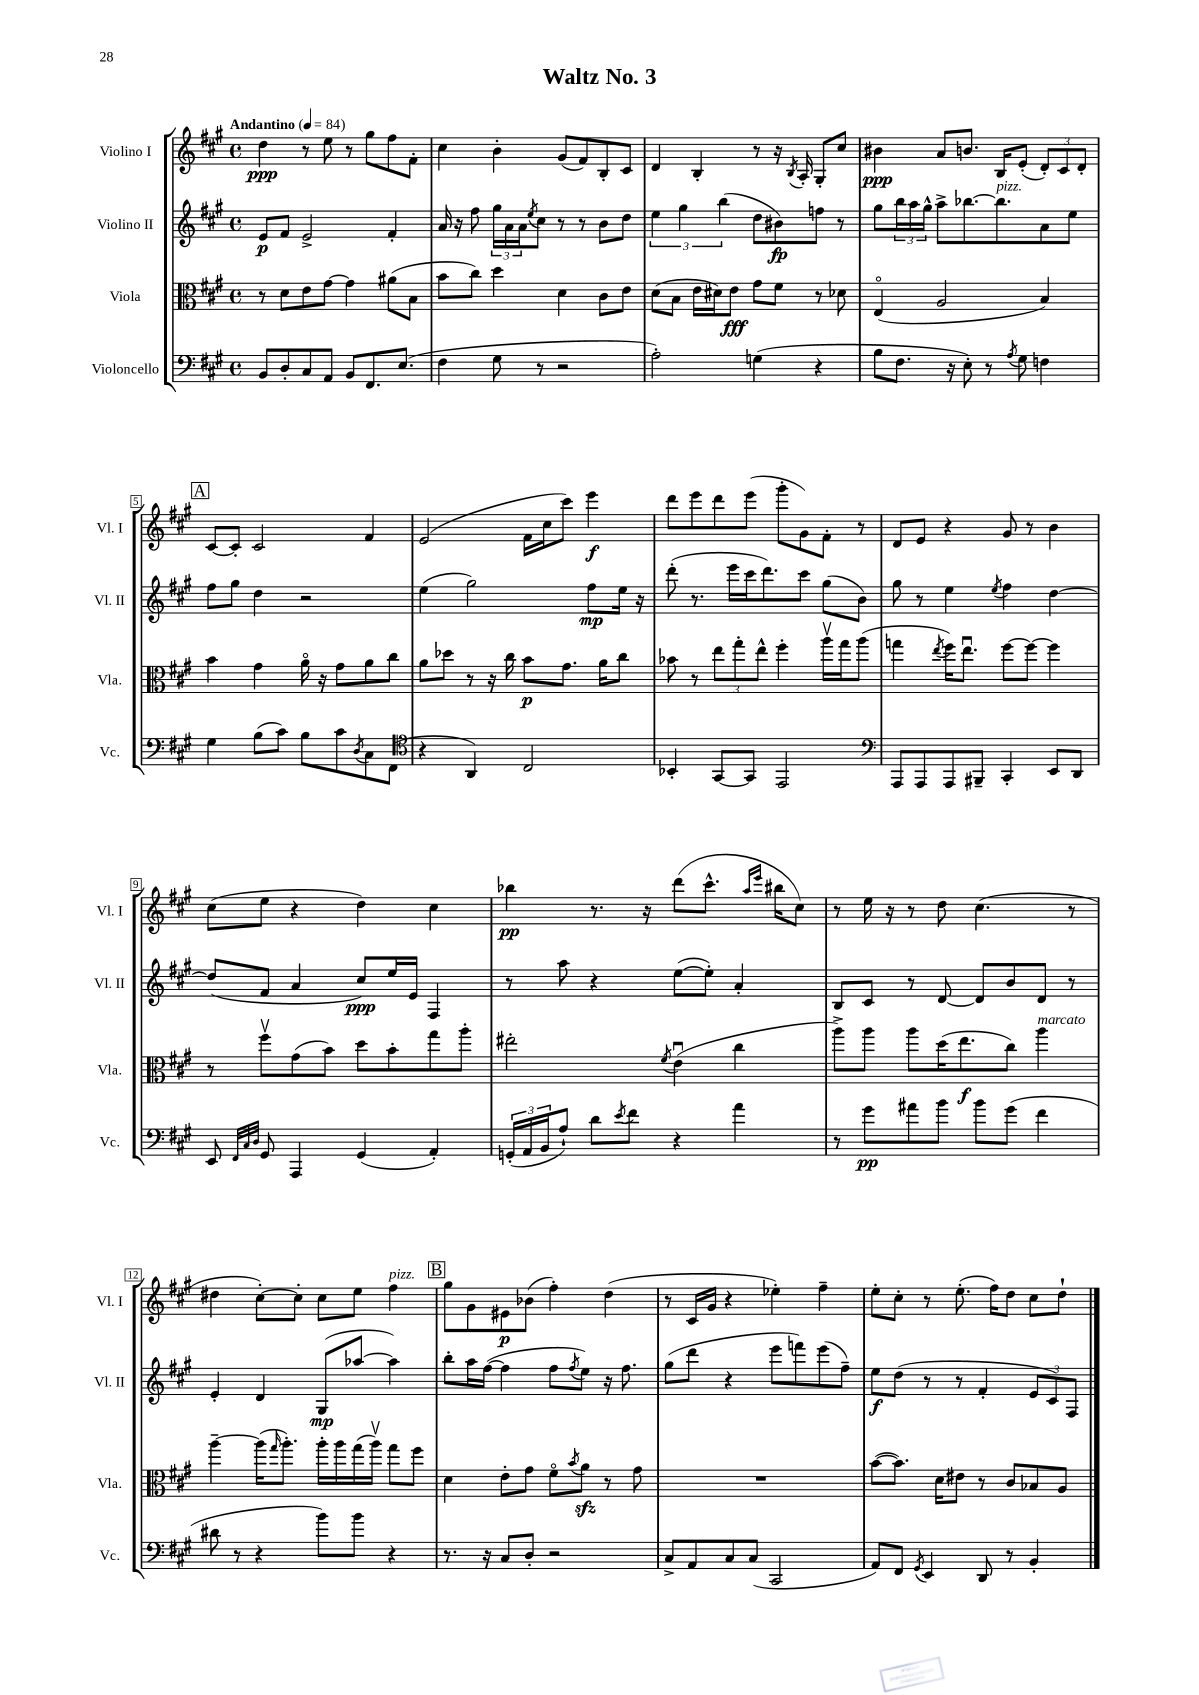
\header { title = "Waltz No. 3" }
<<
\new StaffGroup <<
\new Staff = "s0" \with { instrumentName = "Violino I" shortInstrumentName = "Vl. I" } {
    \clef treble \key a \major \defaultTimeSignature \time 4/4 \tempo "Andantino" 4 = 84
    d''4\ppp r8 e''8 r8 gis''8 fis''8 fis'8-. |
    cis''4 b'4-. gis'8( fis'8) b8-. cis'8 |
    d'4 b4-. r8 r16 \acciaccatura { b8 } a16-. gis8-. cis''8 |
    bis'4\ppp a'8 b'8. b16 e'8-.( \tuplet 3/2 { d'8-.) cis'8 d'8-. } |
    \mark \markup { \box "A" } cis'8~ cis'8-. cis'2 fis'4 |
    e'2( fis'16 cis''16 cis'''8) e'''4\f |
    d'''8 e'''8 d'''8 e'''8( gis'''8-. gis'8) fis'8-. r8 |
    d'8 e'8 r4 gis'8 r8 b'4 |
    cis''8( e''8 r4 d''4) cis''4 |
    bes''4\pp r8. r16 d'''8( cis'''8.-^ \grace { a''16 e'''16 } bis''16 cis''8) |
    r8 e''16 r16 r8 d''8 cis''4.( r8 |
    dis''4 cis''8~-.) cis''8-. cis''8 e''8 fis''4^\markup { \italic "pizz." } |
    \mark \markup { \box "B" } gis''8 gis'8 eis'8\p bes'8( fis''4-.) d''4( |
    r8 cis'16 gis'16 r4 ees''4-.) fis''4-- |
    e''8-. cis''8-. r8 e''8.-.( fis''16) d''8 cis''8 d''8-! \bar "|." |
}
\new Staff = "s1" \with { instrumentName = "Violino II" shortInstrumentName = "Vl. II" } {
    \clef treble \key a \major \defaultTimeSignature \time 4/4
    e'8\p fis'8 e'2-> fis'4-. |
    a'16 r16 fis''8 \tuplet 3/2 { gis''16 a'16 a'16 } \acciaccatura { e''8 } cis''8 r8 r8 b'8 d''8 |
    \tuplet 3/2 { e''4 gis''4 b''4( } d''8 bis'8\fp) f''8 r8 |
    gis''8 \tuplet 3/2 { b''16 a''16 gis''16-^ } a''8-> bes''8.~ bes''8.^\markup { \italic "pizz." } a'8 e''8 |
    \mark \markup { \box "A" } fis''8 gis''8 d''4 r2 |
    e''4( gis''2) fis''8\mp e''16 r16 |
    d'''8-.( r8. e'''16 cis'''16 d'''8.) cis'''8 gis''8( b'8) |
    gis''8 r8 e''4 \acciaccatura { e''8 } fis''4 d''4~ |
    d''8( fis'8 a'4 cis''8\ppp) e''16 e'16 fis4 |
    r8 a''8 r4 e''8~( e''8-.) a'4-. |
    b8 cis'8 r8 d'8~ d'8 b'8 d'8 r8 |
    e'4-. d'4 gis8\mp( aes''8~ aes''4) |
    \mark \markup { \box "B" } b''8-. a''16 fis''16~( fis''4 fis''8 \acciaccatura { fis''8 } e''8) r16 fis''8. |
    gis''8( d'''8 r4 e'''8 f'''8) e'''8( fis''8--) |
    e''8\f d''8( r8 r8 fis'4-. \tuplet 3/2 { e'8 cis'8) fis8 } \bar "|." |
}
\new Staff = "s2" \with { instrumentName = "Viola" shortInstrumentName = "Vla." } {
    \clef alto \key a \major \defaultTimeSignature \time 4/4
    r8 d'8 e'8 gis'8~ gis'4 ais'8( b8 |
    b'8 cis''8) d''4 d'4 cis'8 e'8 |
    d'8( b8 e'16 dis'16) e'8\fff gis'8 fis'8 r8 des'8 |
    e4\flageolet( a2 b4) |
    \mark \markup { \box "A" } b'4 gis'4 a'16\flageolet r16 gis'8 a'8 cis''8 |
    a'8 des''8 r8 r16 cis''16 b'8\p gis'8. a'16 cis''8 |
    bes'8 r8 \tuplet 3/2 { e''8 gis''8-. e''8-^ } fis''4-. a''16\upbow gis''16 a''8( |
    g''4 \acciaccatura { e''8 } fis''16) e''8.\downbow fis''8~ fis''8~ fis''4 |
    r8 fis''8\upbow gis'8( b'8) d''8 b'8-. gis''8 a''8-. |
    eis''2-. \acciaccatura { fis'8 } e'4\downbow( cis''4 |
    a''8->) a''8 a''8 d''16( e''8.\f cis''8) a''4^\markup { \italic "marcato" } |
    a''4~-- a''16( \grace { gis''16 } a''8.-.) a''16-. a''16 gis''16( a''16\upbow) gis''8 fis''8 |
    \mark \markup { \box "B" } d'4 e'8-. gis'8 fis'8\flageolet \acciaccatura { b'8 } a'8\sfz r8 gis'8 |
    R1 |
    b'8~( b'8.) d'16 eis'8 r8 cis'8 bes8 a8 \bar "|." |
}
\new Staff = "s3" \with { instrumentName = "Violoncello" shortInstrumentName = "Vc." } {
    \clef bass \key a \major \defaultTimeSignature \time 4/4
    b,8 d8-. cis8 a,8 b,8 fis,8. e8.( |
    fis4 gis8 r8 r2 |
    a2-.) g4( r4 |
    b8 fis8. r16 e8-.) r8 \acciaccatura { a8 } gis8 f4 |
    \mark \markup { \box "A" } gis4 b8( cis'8) b8 cis'8 \acciaccatura { d8 } cis8 fis,8( |
    \clef tenor r4 a,4) cis2 |
    bes,4-. gis,8~ gis,8 e,2 |
    \clef bass a,,8 a,,8 a,,8 bis,,8-- cis,4-. e,8 d,8 |
    e,8 \grace { fis,32 cis32 d32 } gis,8 a,,4 gis,4( a,4-.) |
    \tuplet 3/2 { g,16-.( a,16 b,16 } a8-!) d'8 \acciaccatura { e'8 } fis'8 r4 a'4 |
    r8 gis'8\pp ais'8 b'8 b'8 gis'8( fis'4 |
    dis'8 r8 r4 b'8) b'8 r4 |
    \mark \markup { \box "B" } r8. r16 cis8 d8-. r2 |
    cis8-> a,8 cis8 cis8( cis,2 |
    a,8) fis,8 \acciaccatura { gis,8 } e,4 d,8 r8 b,4-. \bar "|." |
}
>>
>>
\layout { \context { \Score \override BarNumber.stencil = #(make-stencil-boxer 0.1 0.3 ly:text-interface::print) } }
